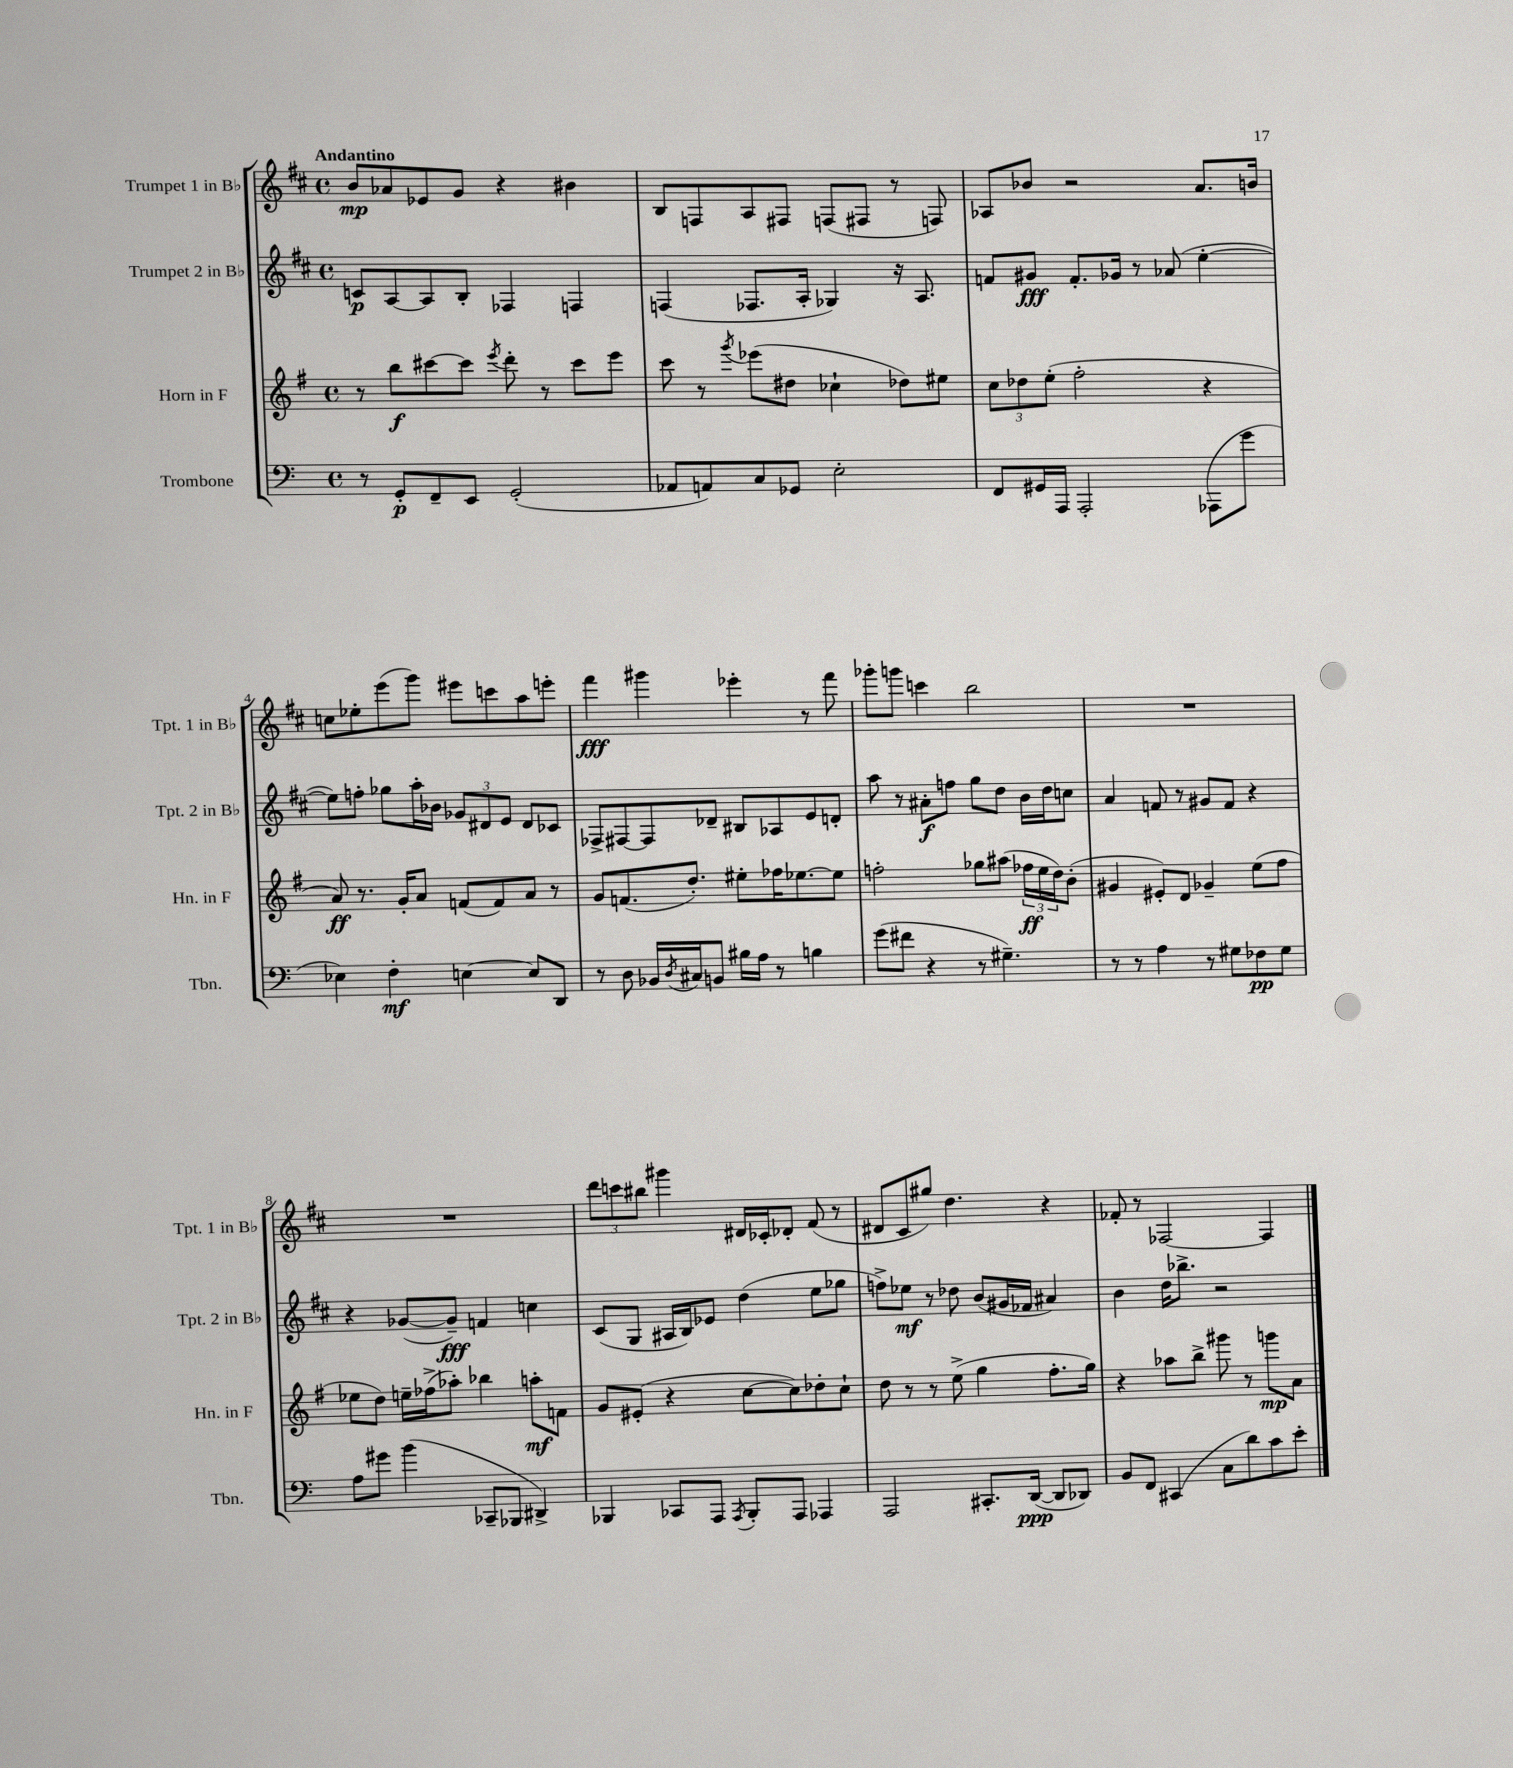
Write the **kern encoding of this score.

**kern	**dynam	**kern	**dynam	**kern	**dynam	**kern	**dynam
*part4	*part4	*part3	*part3	*part2	*part2	*part1	*part1
*staff4	*staff4	*staff3	*staff3	*staff2	*staff2	*staff1	*staff1
*I"Trombone	*	*I"Horn in F	*	*I"Trumpet 2 in B♭	*	*I"Trumpet 1 in B♭	*
*I'Tbn.	*	*I'Hn. in F	*	*I'Tpt. 2 in B♭	*	*I'Tpt. 1 in B♭	*
*clefF4	*	*clefG2	*	*clefG2	*	*clefG2	*
*k[]	*	*k[f#]	*	*k[f#c#]	*	*k[f#c#]	*
*M4/4	*	*M4/4	*	*M4/4	*	*M4/4	*
*met(c)	*	*met(c)	*	*met(c)	*	*met(c)	*
=1	=1	=1	=1	=1	=1	=1	=1
!	!	!	!	!	!	!LO:TX:a:B:t=Andantino	!
8r	.	8r	.	8cn/L	p	8b/L	mp
8GG'/L	p	8bb\L	f	[8A/	.	8a-X/	.
8FF~/	.	[8ccc#X\	.	8A/]	.	8e-X/	.
8EE/J	.	8ccc#\J]	.	8B'/J	.	8g/J	.
.	.	8qeee/	.	.	.	.	.
(2GG'/	.	8ddd'\	.	4F-X/	.	4r	.
.	.	8r	.	.	.	.	.
.	.	8ccc#\L	.	4Fn/	.	4b#X\	.
.	.	8eee\J	.	.	.	.	.
=2	=2	=2	=2	=2	=2	=2	=2
8AA-X/L	.	8ccc\	.	(4Fn/	.	8B/L	.
8AAn/)	.	8r	.	.	.	8Fn/	.
.	.	8qggg/	.	.	.	.	.
8C/	.	(8eee-X\L	.	8.F-X/L	.	8A/	.
8GG-X/J	.	8dd#X\J	.	.	.	8F#X/J	.
.	.	.	.	16A'/Jk	.	.	.
2E'\	.	4cc-X`\	.	4G-X/)	.	(8Fn/L	.
.	.	.	.	.	.	8F#X/J	.
.	.	8dd-X\L)	.	16r	.	8r	.
.	.	.	.	8.A/	.	.	.
.	.	8ee#X\J	.	.	.	8Fn/)	.
=3	=3	=3	=3	=3	=3	=3	=3
8FF/L	.	12cc\L	.	8fn/L	.	8A-X/L	.
.	.	12dd-X\	.	.	.	.	.
16GG#X/L	.	.	.	8g#X/J	fff	8b-X/J	.
.	.	(12ee'\J	.	.	.	.	.
16AAA/JJ	.	.	.	.	.	.	.
2AAA'/	.	2ff#'\	.	8.f'/L	.	2r	.
.	.	.	.	16g-X/Jk	.	.	.
.	.	.	.	8r	.	.	.
.	.	.	.	(8a-X/	.	.	.
(8AAA-X\L	.	4r	.	[4ee'\	.	8.a/L	.
8g\J	.	.	.	.	.	.	.
.	.	.	.	.	.	16bn/Jk	.
!!LO:LB:g=z
=4	=4	=4	=4	=4	=4	=4	=4
4E-X\)	.	8a/)	ff	8ee\L])	.	8ccn\L	.
.	.	8.r	.	8ffn'\J	.	8ee-X'\	.
4F'\	mf	.	.	8gg-X\L	.	(8eee\	.
.	.	16g'/KL	.	.	.	.	.
.	.	8a/J	.	16aa'\L	.	8ggg\J)	.
.	.	.	.	16b-X\JJ	.	.	.
[4En\	.	(8fn/L	.	12g-X/L	.	8eee#X\L	.
.	.	.	.	12d#X/	.	.	.
.	.	8f/)	.	.	.	8cccn\	.
.	.	.	.	12e/J	.	.	.
8E/L]	.	8a/J	.	8d#/L	.	8aa\	.
8DD/J	.	8r	.	8c-X/J	.	8eeen'\J	.
=5	=5	=5	=5	=5	=5	=5	=5
8r	.	8g/L	.	8F-X^/L	.	4fff#\	fff
8D\	.	(8.fn/	.	[8F#X/	.	.	.
16BB-X/LL	.	.	.	8F#/]	.	4ggg#X\	.
8qD/	.	.	.	.	.	.	.
16C#X/J	.	8.dd'/J)	.	.	.	.	.
8BBn/J	.	.	.	8d-X~/J	.	.	.
16B#X\LL	.	8ee#X'\L	.	8B#X/L	.	4eee-X'\	.
16A\JJ	.	.	.	.	.	.	.
8r	.	16ff-X\K	.	8A-X/	.	.	.
.	.	[8.ee-X\	.	.	.	.	.
4Bn\	.	.	.	8e/	.	8r	.
.	.	8ee-\J]	.	8dn'/J	.	8fff#\	.
=6	=6	=6	=6	=6	=6	=6	=6
(8g\L	.	2ffn'\	.	8aa\	.	8ggg-X'\L	.
8f#X\J	.	.	.	8r	.	8gggn\J	.
4r	.	.	.	8a#X'\L	f	4cccn\	.
.	.	.	.	8ffn\J	.	.	.
8r	.	8gg-X\L	.	8gg\L	.	2bb\	.
4.G#X~\)	.	(8aa#X\J	.	8dd\J	.	.	.
.	.	24ff-X\LL	ff	16b\LL	.	.	.
.	.	24ee\	.	.	.	.	.
.	.	.	.	16dd\J	.	.	.
.	.	24dd\J)	.	.	.	.	.
.	.	(8b'\J	.	8ccn\J	.	.	.
=7	=7	=7	=7	=7	=7	=7	=7
8r	.	4g#X/	.	4a/	.	1r	.
8r	.	.	.	.	.	.	.
4A\	.	8e#X'/L)	.	8fn/	.	.	.
.	.	8d/J	.	8r	.	.	.
8r	.	4g-X~/	.	8g#X/L	.	.	.
8G#X\L	.	.	.	8f/J	.	.	.
8F-X\	pp	(8ee\L	.	4r	.	.	.
8G#\J	.	8ff#\J	.	.	.	.	.
!!LO:LB:g=z
=8	=8	=8	=8	=8	=8	=8	=8
8A\L	.	8ee-X\L	.	4r	.	1r	.
8g#X\J	.	8dd\J)	.	.	.	.	.
(4b\	.	16een~\LL	.	([8g-X/L	.	.	.
.	.	(16ff-X^\J	.	.	.	.	.
.	.	8aa-X'\J)	.	8g-~/J])	fff	.	.
8CC-X~/L	.	4bb-X\	.	4fn/	.	.	.
8BBB-X/J	.	.	.	.	.	.	.
4DD#X^/)	.	8aan'\L	mf	4ccn\	.	.	.
.	.	8fn\J	.	.	.	.	.
=9	=9	=9	=9	=9	=9	=9	=9
4BBB-X/	.	8g/L	.	(8c#/L	.	12ddd\L	.
.	.	.	.	.	.	12cccn\	.
.	.	(8e#X'/J	.	8G/J	.	.	.
.	.	.	.	.	.	12bb#X\J	.
8CC-X/L	.	4r	.	16A#X/LL	.	4ggg#X\	.
.	.	.	.	16B/J)	.	.	.
8AAA/J	.	.	.	8e-X/J	.	.	.
8qAAA/	.	.	.	.	.	.	.
8BBB-'/L	.	[8cc\L	.	(4dd\	.	16d#X/LL	.
.	.	.	.	.	.	16c-X'/J	.
8AAA/J	.	8cc\])	.	.	.	8d-X'/J	.
4AAA-X/	.	8dd-X'\	.	8ee\L	.	(8f#/	.
.	.	8cc`\J	.	8gg-X\J	.	8r	.
=10	=10	=10	=10	=10	=10	=10	=10
2AAA/	.	8dd\	.	8ffn^\L)	.	8d#X/L	.
.	.	8r	.	8ee-X\J	mf	8c#/	.
.	.	8r	.	8r	.	8gg#X/J)	.
.	.	(8ee^\	.	8dd-X\	.	4.dd\	.
8.CC#X'/L	.	4gg\	.	(8b/L	.	.	.
.	.	.	.	16g#X/L	.	.	.
([16DD/Jk	ppp	.	.	16f-X/JJ	.	.	.
8DD/L]	.	8.ff#'\L	.	4a#X/)	.	4r	.
8DD-X/J)	.	.	.	.	.	.	.
.	.	16gg\Jk)	.	.	.	.	.
=11	=11	=11	=11	=11	=11	=11	=11
8BB/L	.	4r	.	4b\	.	8f-X'/	.
8FF/J	.	.	.	.	.	8r	.
(4CC#X/	.	8aa-X\L	.	16dd\KL	.	[2F-X/	.
.	.	.	.	8.bb-X^\J	.	.	.
.	.	8bb^\J	.	.	.	.	.
8C\L	.	8ggg#X\	.	2r	.	.	.
8d\)	.	8r	.	.	.	.	.
8c\	.	8gggn\L	mp	.	.	4F-/]	.
8e'\J	.	8a\J	.	.	.	.	.
==	==	==	==	==	==	==	==
*-	*-	*-	*-	*-	*-	*-	*-
